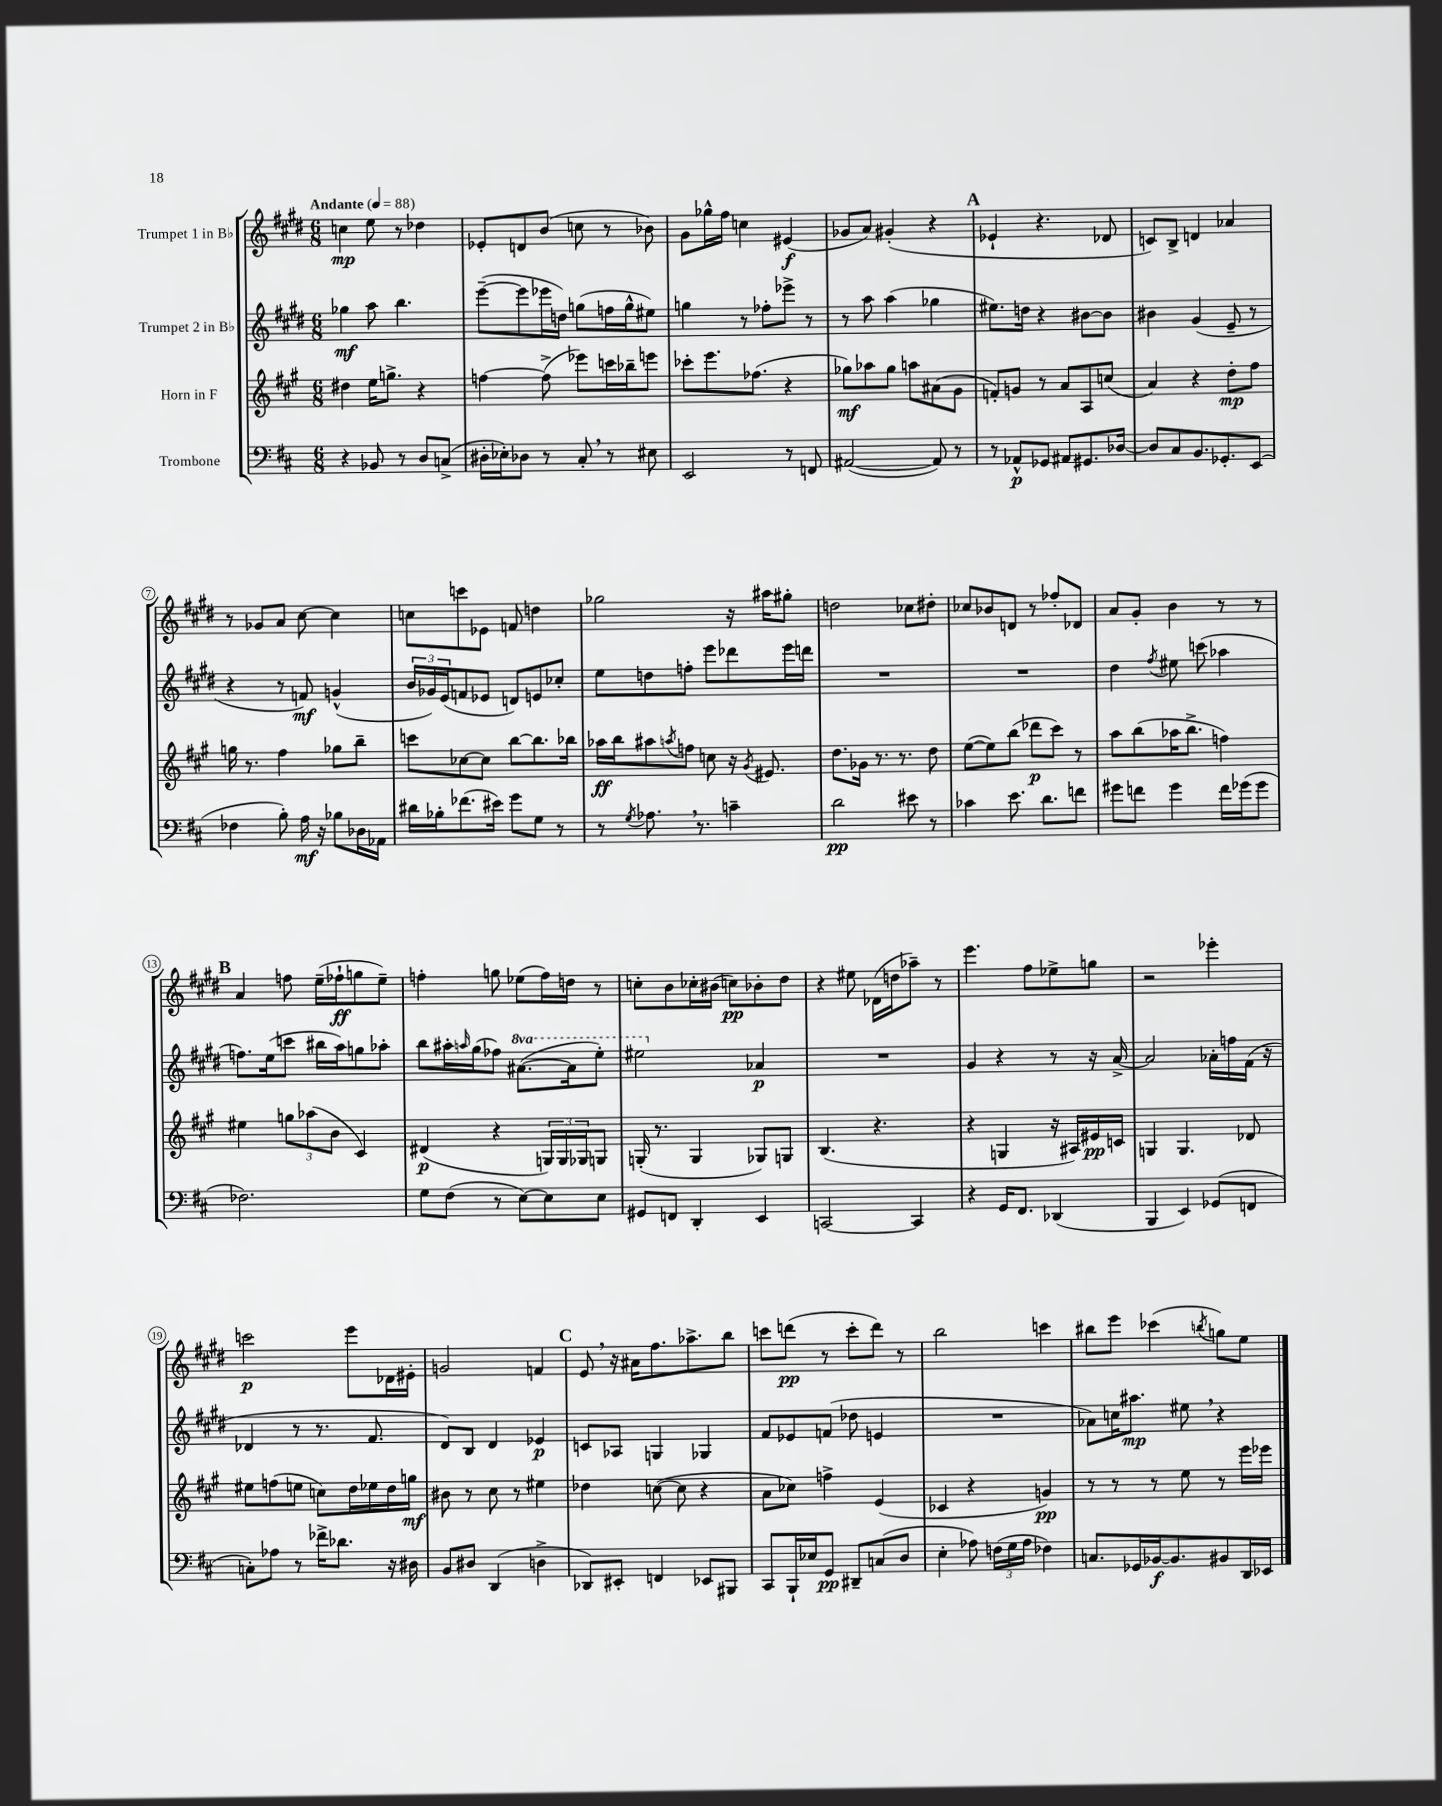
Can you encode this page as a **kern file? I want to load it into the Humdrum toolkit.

**kern	**kern	**kern	**kern
*staff4	*staff3	*staff2	*staff1
*clefF4	*clefG2	*clefG2	*clefG2
*k[f#c#]	*k[f#c#g#]	*k[f#c#g#d#]	*k[f#c#g#d#]
*M6/8	*M6/8	*M6/8	*M6/8
*MM88	*MM88	*MM88	*MM88
4r	4dd#\	4gg-\	4cc\
8BB-/	16ee\LK	8aa\	8ee\
.	8.gg^\J	.	.
8r	.	4.bb\	8r
8D/L	4r	.	4dd-\
(8C^/J	.	.	.
=	=	=	=
16D#'\LL	[4ff\	([8eee~\L	8e-'/L
16E-'\J)	.	.	.
8D-\J	.	8eee\]	8d/
8r	(8ff^\]	16eee-\L	(8b/J
.	.	16dd\JJ)	.
8C#'/	8eee-\L)	(8gg\L	8cc\
8r	16ccc\L	16ff\L	8r
.	16bb-~\J	16gg^^\J	.
8E#\	8eee\J	8ee#\J)	8b-\)
=	=	=	=
2EE/	8ccc-'\L	4gg\	8g#\L
.	8.eee\	.	16gg-^^\L
.	.	.	16ff#\JJ
.	.	8r	4cc\
.	(8.ff-\J	.	.
.	.	8ff-'\L	.
8r	4r	8eee-^\J	(4e#/
8FF/	.	8r	.
=	=	=	=
([2AA#/	8gg-\L)	8r	8g-/L
.	8aa-\	8aa\	8a/J)
.	8gg-\J	(4aa\	(4g#'/
.	8aa\L	.	.
8AA#/])	(8a#\	4gg-\	4r
8r	8g#\J	.	.
=	=	=	=
8r	8f'/L)	8.ee#\L)	4e-`/
8AA-^^/L	8g/J	.	.
.	.	16dd\Jk	.
8GG-/J	8r	4r	4.r
8AA#/L	8a/L	.	.
8.GG#/	8A/	[8b#\L	.
.	(8cc/J	8b#\]J	8d-/
[16D-/Jk	.	.	.
=	=	=	=
8D-/]L	4a/)	4b#\	8c/L)
8C#/	.	.	8B^/J
8.BB/	4r	(4g#/	4d/
8.GG-'/	.	.	.
.	8dd'\L	8e~/	4a-/
(8EE/J	8ff#\J	8r	.
=	=	=	=
4F-\	16gg\	4r	8r
.	8.r	.	.
.	.	.	8g-/L
8B'\)	4ff#\	8r	8a/J
16A\	.	8f/)	[8cc#\
16r	.	.	.
8B-\L	8gg-\L	(4g^^/	4cc#\]
16D-\L	8bb~\J	.	.
16AA-\JJ	.	.	.
=	=	=	=
16d#\LL	8ccc\L	24b/LL	8cc\L
.	.	24g-/)	.
16B-'\J	.	.	.
.	.	(24e/J	.
(8.f-\	[8cc-\	8f/	8ccc\
.	8cc-\]J	8e-/J	8e-\J
16e#\Jk)	.	.	.
8g\L	[8bb\L	8d/L)	8f/
8G\J	8.bb\]	8e/	4dd\
8r	.	8cc-'/J	.
.	16bb-\Jk	.	.
=	=	=	=
8r	16aa-\LL	8ee\L	2gg-\
.	16bb\J	.	.
8qG/	.	.	.
8.A-\	8aa#\	8dd\	.
.	8qaa/	.	.
.	8ff\J	8ff'\J	.
8.r	.	.	.
.	8cc\	8eee\L	.
4c~\	16r	8ddd-\	16r
.	8qg#/	.	.
.	8.e#/	.	16aa#\LK
.	.	16eee\L	8gg#'\J
.	.	16ddd\JJ	.
=	=	=	=
2d\	8.dd\L	2.r	2dd\
.	16g-\Jk	.	.
.	8.r	.	.
.	8.r	.	.
8e#\	.	.	8cc-\L
8r	8dd\	.	8dd#'\J
=	=	=	=
4c-\	([8ee\L	2.r	8cc-/L
.	8ee\])	.	8b-/
8.e\	(8bb\J	.	8d/J
.	8ddd-\L	.	8r
8.d\L	.	.	.
.	8ccc#\J)	.	8ff-'/L
8f\J	8r	.	8d-/J
=	=	=	=
8g#\L	8aa\L	4dd#\	8a/L
8f\J	(8bb\	.	8g#'/J
.	.	8qff#/	.
4g#\	16aa-\K	8ee#\	4b\
.	8.bb^\J	.	.
.	.	(8ccc\	.
16f\LL	4ff\)	4aa-\	8r
(16g-\J	.	.	.
8g-\J	.	.	8r
=	=	=	=
2.F-\)	4ee#\	8.ff\L)	4a/
.	.	(16ee\k	.
.	12gg\L	8ccc\J	8ff\
.	(12aa-\	.	.
.	.	16bb#\LL	(16ee~\LL
.	12b\J	.	.
.	.	16aa\J)	16ff-`\J
.	4c#/)	8gg\	8gg\
.	.	8aa-'\J	8ee~\J)
=	=	=	=
8G\L	(4d#/	8bb\L	4ff'\
(8F#\J	.	16aa#'\L	.
.	.	16qqaa/	.
.	.	(16gg#\J	.
8r	4r	8ff-\J)	8gg\
[8E\L)	.	([8.aa#\L	(8ee-\L
8E\]	24G/LL)	.	16ff\L)
.	24G/	.	.
.	.	16aa#\]k	16dd\JJ
.	24G-/J	.	.
8E\J	8G/J	8eee'\J)	8r
=	=	=	=
8GG#/L	(16G'/	2eee#\	8cc'\L
.	8.r	.	.
8FF/J	.	.	8b\
4DD'/	4G/	.	16cc-'\L
.	.	.	(16b#\JJ
.	.	.	8cc\L)
4EE/	8G-/L)	4a-/	8b-'\
.	8G/J	.	8dd#\J
=	=	=	=
[2CC/	(4.B/	2.r	4r
.	.	.	8ee#\
.	4.r	.	(16d-\LL
.	.	.	16dd\J
4CC/]	.	.	8aa-~\J)
.	.	.	8r
=	=	=	=
4r	4r	4g#/	4.eee\
16GG/LK	4G/	4r	.
8.FF#/J	.	.	.
.	.	.	8ff#\L
(4DD-/	16r	8r	8ee-^\
.	16A#/LL)	.	.
.	16e#/	16r	8gg\J
.	16c/JJ	[16a^/	.
=	=	=	=
4BBB/	4G/	2a/]	2r
4EE/)	4.G/	.	.
(8GG-/L	.	16a-'\LL	4eee-'\
.	.	16ff\	.
8FF/J	8d-/	(16f#\JJ	.
.	.	16r	.
=	=	=	=
8C'\L)	8ee#\L	4d-/	2ccc\
8A-\J	(8ff\	.	.
8r	8ee\J	8r	.
16f-^\LK	8cc\L)	8.r	.
8.d-\J	.	.	.
.	16dd\L	.	8eee\L
.	16ee-\	8.f#/	.
16r	16dd\	.	16d-\L
16D#\	16gg\JJ	.	16e#'\JJ
=	=	=	=
8BB/L	8b#\	8d#/L)	2g/
8D#/J	8r	8B/J	.
(4DD/	8cc#\	4d#/	.
.	8r	.	.
4D^\	4ee#\	4e-/	4f/
=	=	=	=
8DD-/L)	4dd-\	8c/L	8e/
8EE#'/J	.	8A-/J	16r
.	.	.	16a#\LK
4FF/	([8cc\	4G/	8.ff#\
.	8cc\]	.	.
.	.	.	8.aa-^\
8EE-/L	4r	4G-/	.
8BBB#/J	.	.	8bb\J
=	=	=	=
8CC#/L	8a\L	8f#/L	8ccc\L
16BBB`/L	8cc-\J)	8e-/	(8ddd\J
16E-/J	.	.	.
8GG/J	4ff^\	(8f/J	8r
8DD#~/L	.	8dd-\	8ccc'\L
(8C/	(4e/	4e/	8ddd\J)
8D/J	.	.	8r
=	=	=	=
4E'\	4c-/	2.r	2bb\
8A-\)	4r	.	.
(24F\LL	.	.	.
24G\	.	.	.
24A-\JJ	.	.	.
4F-\)	4g/)	.	4ccc\
=	=	=	=
8.C/L	8r	8a-\L)	8bb#\L
.	8r	16cc\K	8eee\J
16GG-/L	.	8.aa#\J	.
[16BB-/J	8r	.	(4ccc-\
8.BB-/]	.	.	.
.	8ee\	8ee#\	.
.	.	.	8qbb/
8BB#/	8r	4r	8gg\L)
16DD/L	16eee\LL	.	8ee\J
16EE-/JJ	16eee-\JJ	.	.
==	==	==	==
*-	*-	*-	*-
